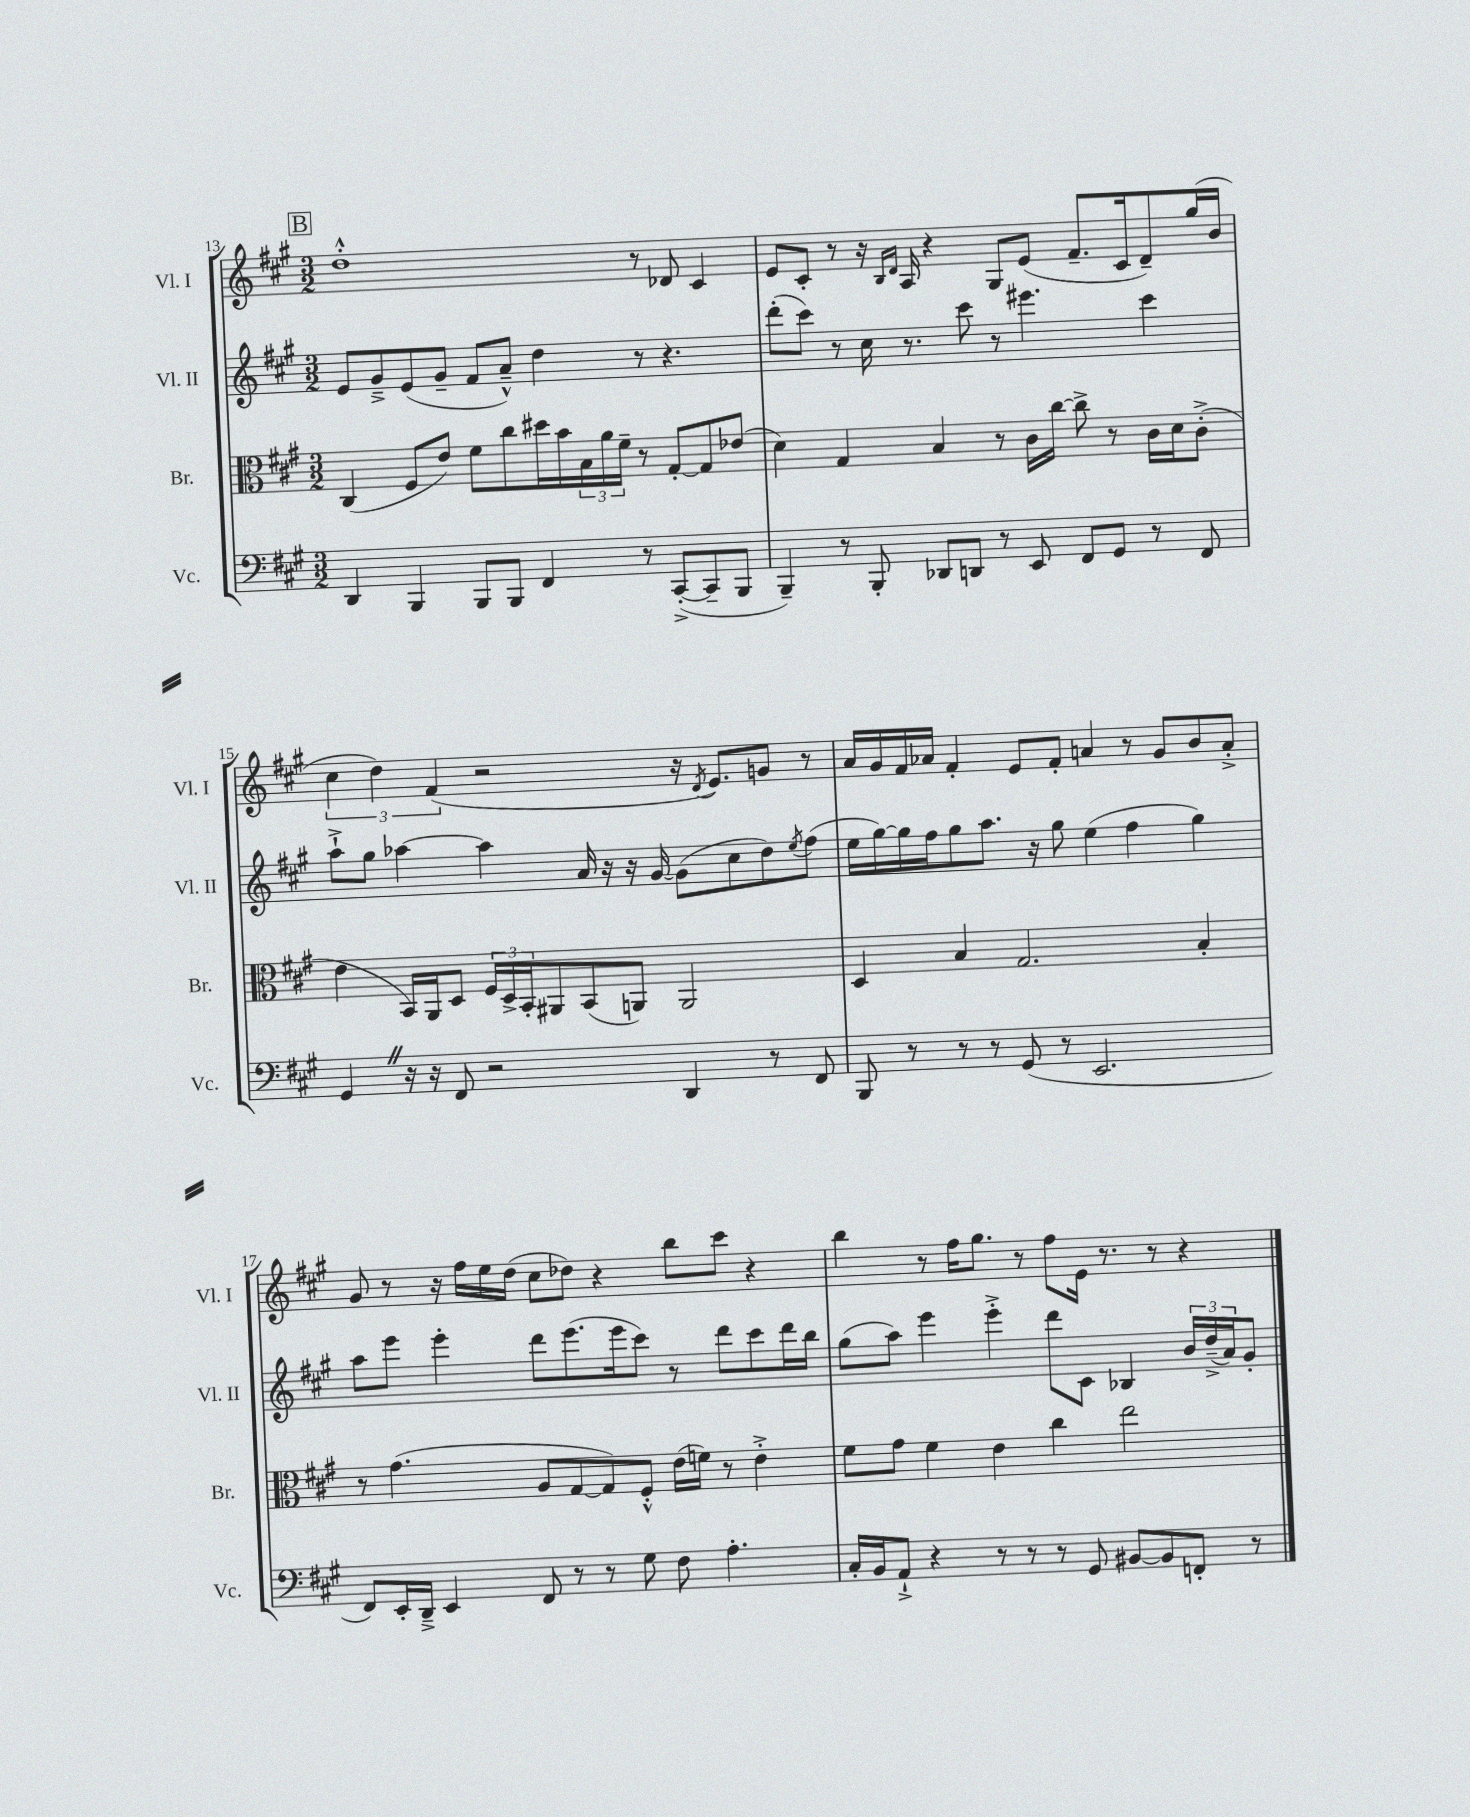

**kern	**kern	**kern	**kern
*part4	*part3	*part2	*part1
*staff4	*staff3	*staff2	*staff1
*I"Vc.	*I"Br.	*I"Vl. II	*I"Vl. I
*I'Vc.	*I'Br.	*I'Vl. II	*I'Vl. I
*clefF4	*clefC3	*clefG2	*clefG2
*k[f#c#g#]	*k[f#c#g#]	*k[f#c#g#]	*k[f#c#g#]
*M3/2	*M3/2	*M3/2	*M3/2
!!LO:REH:place=s1:t=B
=13	=13	=13	=13
4DD/	(4C#/	8e/L	1dd'^^
.	.	8g#~^/	.
4BBB/	8F#/L	(8e/	.
.	8e/J)	8g#~/J	.
8BBB/L	8f#\L	8f#/L	.
8BBB/J	8cc#\	8a~^^/J)	.
4FF#/	16dd#X\L	4dd\	.
.	16b\	.	.
.	24B\	.	.
.	24a\	.	.
.	24f#~\JJ	.	.
8r	8r	8r	8r
([8CC#'^/L	[8G#'/L	4.r	8d-X/
8CC#~/]	8G#/]	.	4c#/
8BBB/J	(8e-X/J	.	.
=14	=14	=14	=14
4BBB~/)	4d\)	(8ddd'\L	8e/L
.	.	8ccc#\J)	8c#'/J
8r	4G#/	8r	8r
8BBB'/	.	16cc#\	16r
.	.	.	16qqB/LL
.	.	.	16qqd/JJ
.	.	8.r	16A/
8DD-X/L	4B/	.	4r
8DDn/J	.	8ccc#\	.
8r	8r	8r	8G#/L
8EE/	16c#\LL	4.eee#X\	(8e/J
.	[16cc#\JJ	.	.
8FF#/L	8cc#^\]	.	8.f#~/L
8GG#/J	8r	.	.
.	.	.	16c#/k
8r	16c#\LL	4ccc#\	8d~/)
.	16d\J	.	.
8FF#/	(8c#'^\J	.	(16gg#/L
.	.	.	16b/JJ
!!LO:LB:g=z
=15	=15	=15	=15
4GG#Z/	4e\	8aa`^\L	6cc#\
.	.	8gg#\J	.
.	.	.	6dd\)
16r	16BB/LL)	[4aa-X\	.
16r	16AA/J	.	.
.	.	.	(6f#/
8FF#/	8D/J	.	.
2r	24F#/LL	4aa-\]	2r
.	24D^/	.	.
.	24BB'/J	.	.
.	8AA#X/	.	.
.	(8BB/	16a/	.
.	.	16r	.
.	8AAn/J)	16r	.
.	.	[16g#/	.
4DD/	2AA/	(8g#\L]	16r
.	.	.	8qd/
.	.	.	8.e/L)
.	.	8cc#\	.
8r	.	8dd\)	8gn/J
.	.	8qee/	.
8FF#/	.	(8ff#\J	8r
=16	=16	=16	=16
8BBB/	4D/	16ee\LL	16a/LL
.	.	[16gg#\)	16g#/
8r	.	16gg#\]	16f#/
.	.	16ff#\J	16a-X/JJ
8r	4B/	8gg#\	4f#'/
8r	.	8.aa\J	.
(8GG#/	2.G#/	.	8e/L
.	.	16r	.
8r	.	8gg#\	8f#'/J
2.EE/	.	(4ee\	4an/
.	.	4ff#\	8r
.	.	.	8g#/L
.	4B'/	4gg#\)	8b/
.	.	.	8a'^/J
!!LO:LB:g=z
=17	=17	=17	=17
8FF#/L)	8r	8aa\L	8g#/
16EE'/L	(4.g#\	8eee\J	8r
16DD~^/JJ	.	.	.
4EE/	.	4eee'\	16r
.	.	.	16ff#\LL
.	.	.	16ee\
.	.	.	(16dd\JJ
8FF#/	8A/L	8ddd\L	8cc#\L
8r	[8G#/	(8.eee\	8dd-X\J)
8r	8G#/])	.	4r
.	.	16eee\k	.
8G#\	8F#'^^/J	8ccc#\J)	.
8F#\	(16e\LL	8r	8bb\L
.	16fn\JJ)	.	.
4.A'\	8r	8ddd\L	8ccc#\J
.	4e'^\	8ccc#\	4r
.	.	16ddd\L	.
.	.	16bb\JJ	.
=18	=18	=18	=18
16C#'/LL	8f#\L	(8gg#\L	4bb\
16BB/J	.	.	.
8AA`^/J	8g#\J	8aa\J)	.
4r	4f#\	4eee\	8r
.	.	.	16ff#\KL
.	.	.	8.gg#\J
8r	4e\	4eee'^\	.
8r	.	.	8r
8r	4cc#\	8ddd\L	8ff#\L
8GG#/	.	8c#\J	16e\Jk
.	.	.	8.r
[8BB#X/L	2ee\	4B-X/	.
8BB#/]	.	.	8r
8FFn'/J	.	24b/LL	4r
.	.	(24dd~^/	.
.	.	24a/J)	.
8r	.	8g#'/J	.
==	==	==	==
*-	*-	*-	*-
